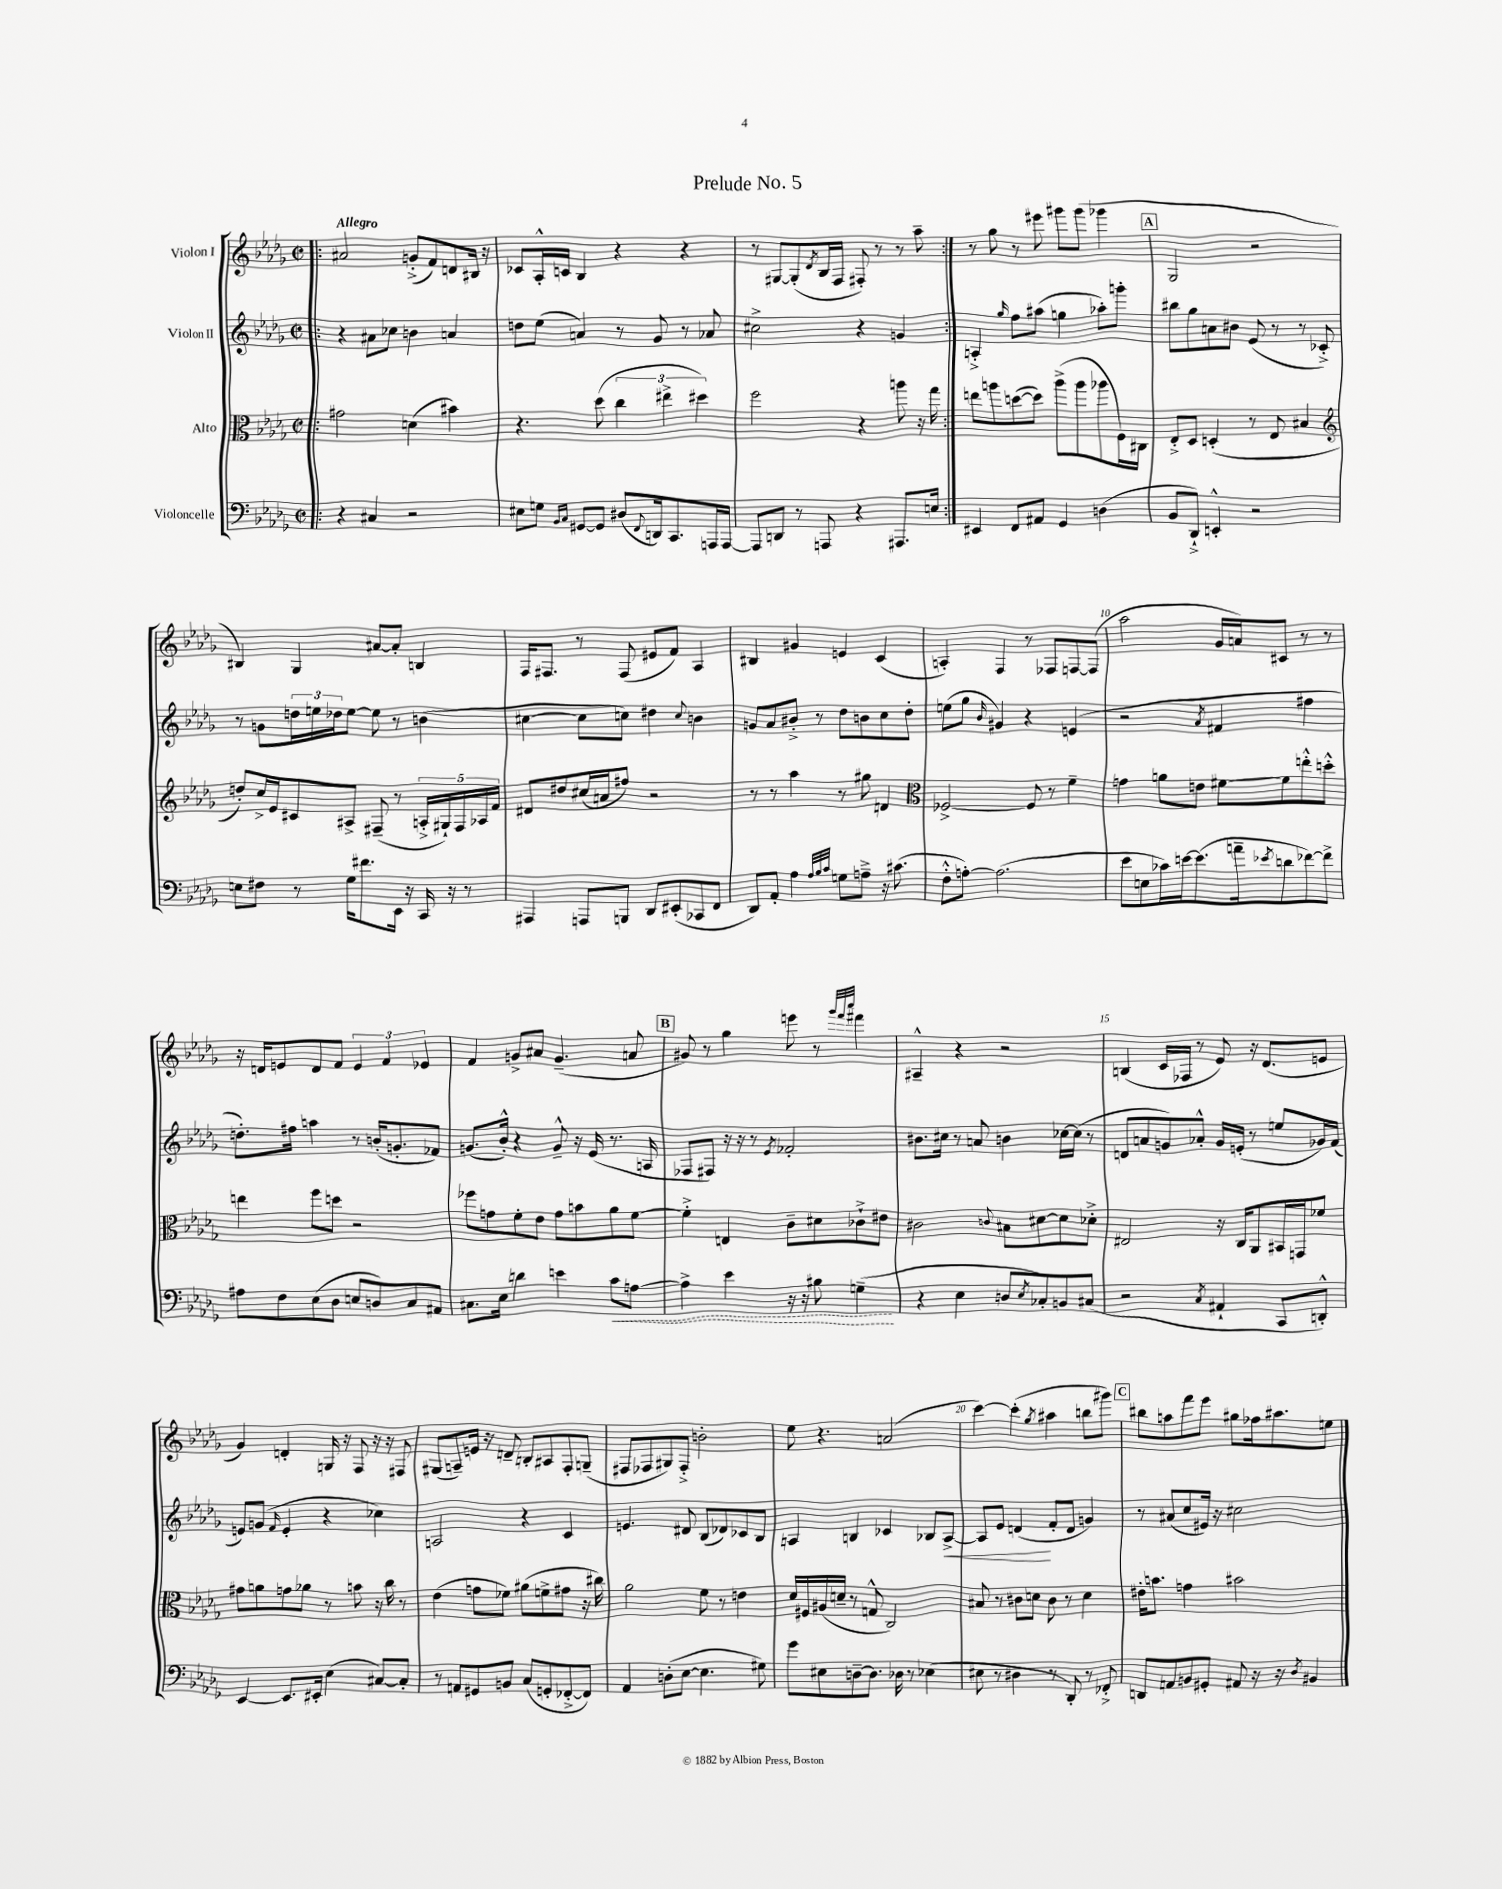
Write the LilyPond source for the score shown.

\header { title = "Prelude No. 5" }
<<
\new StaffGroup <<
\new Staff = "s0" \with { instrumentName = "Violon I" } {
    \clef treble \key des \major \defaultTimeSignature \time 2/2 \tempo "Allegro"
    \repeat volta 2 { \bar ".|:" ais'2 g'8-.->( f'8) d'8 bis16 r16 |
    ces'8 aes16-.-^ c'16 bes4 r4 r4 |
    r8 gis8~ gis8-.( \acciaccatura { des'8 } bes16 f16 fis8-.) r8 r8 aes''8-- | }
    r8 ges''8 r8 eis'''8 gis'''8 gis'''8( ges'''4 |
    \mark \markup { \box "A" } ges2 r2 |
    bis4) ges4 ais'8~ ais'8-. b4 |
    f16 fis8. r8 fis8( eis'8 f'8) aes4 |
    bis4 gis'4 e'4 c'4( |
    a4-.) f4 r8 fes8 f8~ f8( |
    aes''2 ges'16 a'16) cis'8 r8 r8 |
    r16 d'16 e'8 d'8 f'8 \tuplet 3/2 { e'4 f'4 ees'4 } |
    f'4 g'8-> ais'8 g'4.--( a'8 |
    \mark \markup { \box "B" } gis'8) r8 ges''4 e'''8 r8 \grace { ges'''32 f'''32 c''''32 } fis'''4 |
    ais4---^ r4 r2 |
    b4( c'16 fes16 r8 ees'8) r16 des'8.( e'8 |
    ges'4) d'4-. g16 r16 f8 r16 r16 fis8 |
    gis8( a8--) e'16 r16 d'8-- b8-. ais8 f8-. g8--( |
    fis8 fes8 gis8) fes8-.-> b'2-. |
    ees''8 r4. a'2( |
    c'''4~) c'''4-.( \acciaccatura { ges''8 } ais''4 b''8 gis'''8) |
    \mark \markup { \box "C" } bis''8 a''8 f'''8 ees'''8 gis''8 fes''16 ais''8. e''8 \bar "|." |
}
\new Staff = "s1" \with { instrumentName = "Violon II" } {
    \clef treble \key des \major \defaultTimeSignature \time 2/2
    \repeat volta 2 { \bar ".|:" r4 ais'8 ces''8 b'4 a'4 |
    d''8 ees''8( a'4) r8 ges'8 r8 aes'8 |
    cis''2-> r4 g'4 | }
    a4-.-> \grace { ges''16 } f''8 ais''8( g''4 aes''8-.) g'''8-. |
    \mark \markup { \box "A" } bis''8 ges''8 a'8 bis'8 ees'8( r8 r8 ces'8-.->) |
    r8 g'8 \tuplet 3/2 { d''16 e''16 des''16 } e''8~ e''8 r8 b'4( |
    cis''4~ cis''8 c''8) dis''4 \appoggiatura { c''8 } b'4 |
    g'8 aes'8 bis'8-.-> r8 des''8 b'8 c''8 des''8-. |
    e''8( ges''8 \grace { bes'16 } gis'4) r4 e'4( |
    r2 \acciaccatura { aes'8 } fis'4 fis''4 |
    d''8.-.) fis''16 a''4 r8 b'16-.( g'8.-. fes'8) |
    g'8.( bes'16-.-^) r4 g'8---^ r16 ees'16( r8. a16 |
    \mark \markup { \box "B" } fes8 fis8) r16 r16 r8 \acciaccatura { ees'8 } fes'2-. |
    bis'8. cis''16 r8 a'8 b'4 ces''16~ ces''16( r8 |
    d'8 a'8 g'8) aes'8-.-^ g'16 e'16-.( r8 e''8 ges'16) f'16( |
    e'8) g'8( \grace { f'16 } e'4-. r4 ces''4) |
    a2 r4 c'4 |
    e'4. dis'8 bes8( des'8) ces'8 bes8 |
    a4 b4 ces'4 bes8 a8~->\< |
    a8 ees'8 d'4\!( f'8-. d'8 g'4) |
    \mark \markup { \box "C" } r8 ais'8( c''8 eis'16) r16 cis''2 \bar "|." |
}
\new Staff = "s2" \with { instrumentName = "Alto" } {
    \clef alto \key des \major \defaultTimeSignature \time 2/2
    \repeat volta 2 { \bar ".|:" gis'2 d'4( bis'4) |
    r4. des''8( \tuplet 3/2 { c''4 eis''4-> dis''4) } |
    f''2 r4 a''8 r16 ges''16 | }
    e''8 a''8 d''8~( d''8) a''8->( a''8 aes''8 f16) cis16 |
    \mark \markup { \box "A" } ees8-.-> des8 d4-.( r8 ees8 bis4 |
    \clef treble d''8-.) c''16-> ees'16 cis'8 ais8-> fis8--( r8 \tuplet 5/4 { a16-.-> gis16-!) fis16 aes16 f'16 } |
    dis'8 dis''8 cis''16( a'16 fis''8) r2 |
    r8 r8 aes''4 r8 gis''8 d'4 |
    \clef alto fes2~-> fes8 r8 f'4-- |
    g'4 a'8 e'8 fis'8~ fis'8 e''8-.-^ d''8-.-^ |
    e''4 f''8 d''8 r2 |
    fes''8 g'8 f'8-. ees'8 g'8 b'8 aes'8 f'8~ |
    \mark \markup { \box "B" } f'4-.-> e4 c'8-- dis'8 ces'8-!-> eis'8 |
    cis'2 \appoggiatura { c'8 } bis8 dis'8~ dis'8 des'8-.-> |
    eis2 r16 c16 aes,8 bis,16 g,16 fes'8 |
    gis'8 a'8 g'8 aes'8 r8 b'8 r16 c''16 r8 |
    ees'4( g'8 fes'8) ais'8( f'8-> gis'8 r16 cis''16) |
    aes'2 f'8 r8 e'4 |
    des'16 fis16 ais16( d'16-- r8 g8-^ c2) |
    bis8 r8 cis'8 d'8 cis'8 r8 d'4 |
    \mark \markup { \box "C" } eis'16-. b'8. g'4 bis'2 \bar "|." |
}
\new Staff = "s3" \with { instrumentName = "Violoncelle" } {
    \clef bass \key des \major \defaultTimeSignature \time 2/2
    \repeat volta 2 { \bar ".|:" r4 cis4 r2 |
    eis8 g8 \grace { bes,16 c16 } gis,8~ gis,8 dis8( \appoggiatura { f,8 } d,16) c,8. a,,16 a,,16~ |
    a,,8 d,8 r8 a,,8 r4 ais,,8. e16 | }
    eis,4 f,8 ais,8 ges,4 d4( |
    \mark \markup { \box "A" } bes,8 des,8-!->) e,4-.-^ r2 |
    e8 fis8 r8 ges16 fis'8. ees,16 r16 c,16 r16 r8 |
    ais,,4 a,,8 b,,8 des,8 eis,8-.( ces,8 f,8 |
    des,8) aes,8-. aes4 \grace { aes32 bes32 c'32 } g8 a8---> r16 cis'8.( |
    f8-.-^ a8~-.) a2.( |
    ees'8 e8 ces'16) e'16~ e'8.( a'16-- \acciaccatura { ees'8 } d'8 fes'8~) fes'8-> |
    ais8 f8 ees8( des8 e8 d8) c8 ais,8 |
    cis8. ees16 d'4 e'4 \once \override Hairpin.style = #'dashed-line c'8\< a8~ |
    \mark \markup { \box "B" } a4-> ees'4 r16 r16 bis8 g4--\!( |
    r4 ees4 d8 \acciaccatura { ees8 } ces8-.) b,8 cis8( |
    r2 \acciaccatura { c8 } ais,4-! c,8 d,8-.-^) |
    ees,4~ ees,8. eis,16-. ees4( cis8~) cis8-. |
    r8 a,8 gis,8 b,8 c8( g,8-. fes,8~-.-> fes,8) |
    aes,4 d8-.( ees8~ ees4. gis8) |
    ges'8 eis8 d8~-- d8. des16 r8 ees4( |
    eis8 r8 dis4 r8 des,8-.) r8 fes,8-.-> |
    \mark \markup { \box "C" } d,8 a,8 b,8 gis,8-. ais,8 r16 r16 \acciaccatura { des8 } bis,4 \bar "|." |
}
>>
>>
\layout { \context { \Score \override BarNumber.break-visibility = ##(#f #t #t) barNumberVisibility = #(every-nth-bar-number-visible 5) } }
